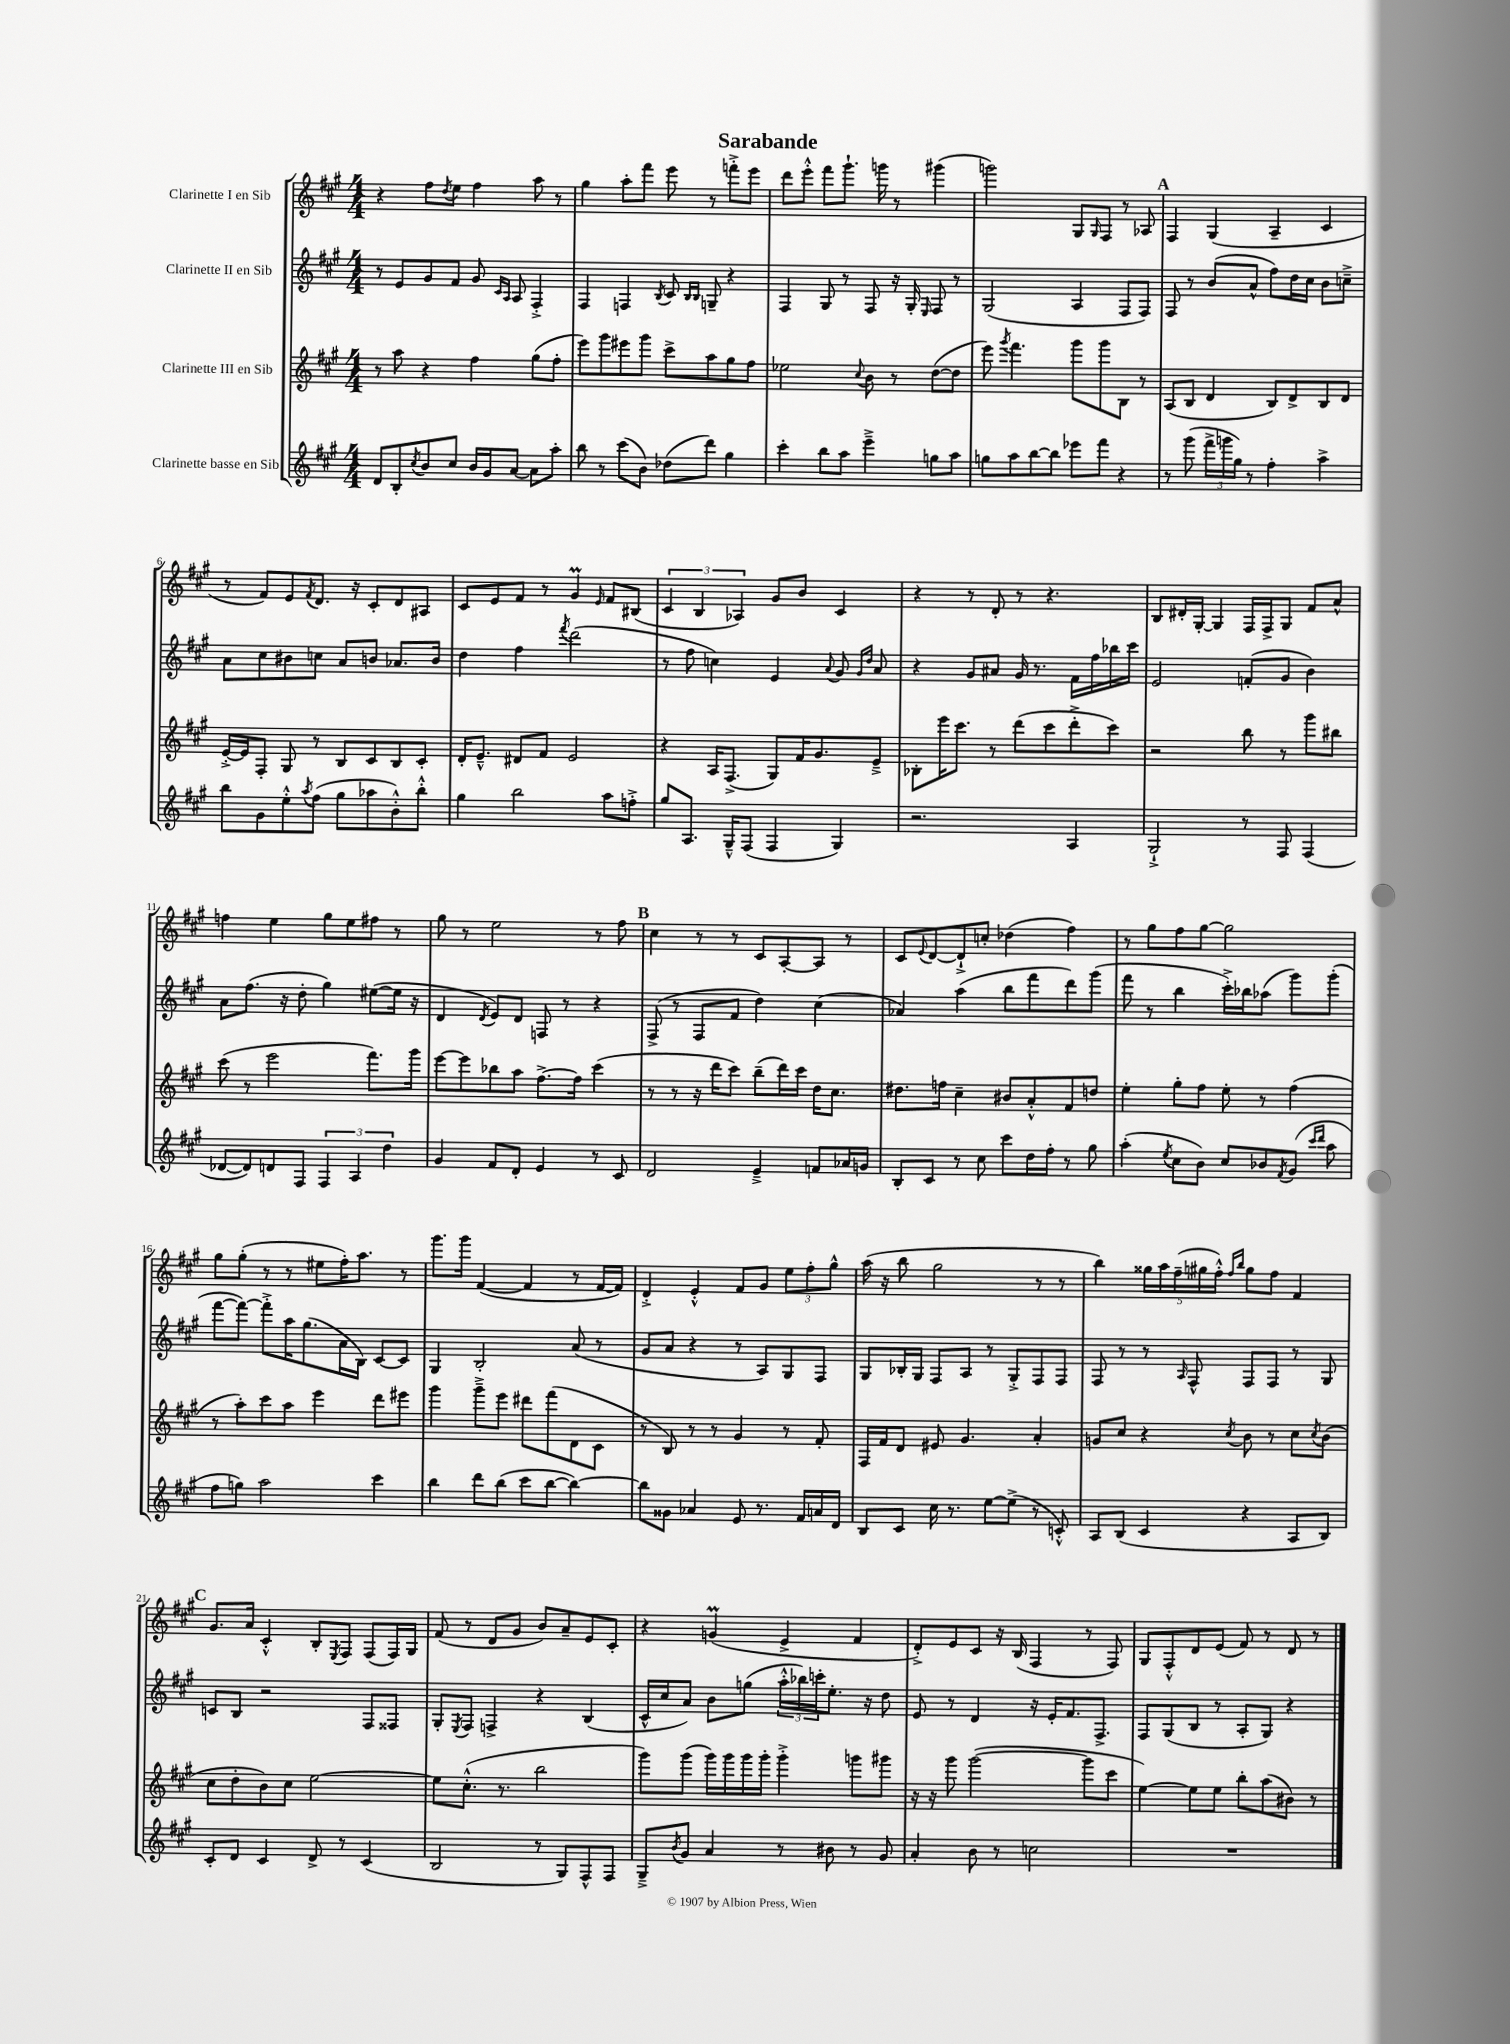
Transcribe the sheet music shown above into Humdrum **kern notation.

**kern	**kern	**kern	**kern
*staff4	*staff3	*staff2	*staff1
*clefG2	*clefG2	*clefG2	*clefG2
*k[f#c#g#]	*k[f#c#g#]	*k[f#c#g#]	*k[f#c#g#]
*M4/4	*M4/4	*M4/4	*M4/4
8d/L	8r	8r	4r
8B'/	8aa\	8e/L	.
8qcc#/	.	.	.
8b/	4r	8g#/	8ff#\L
.	.	.	8qdd/
8cc#/J	.	8f#/J	8ee\J
16b/LL	4ff#\	8g#/	4ff#\
16g#/J	.	.	.
.	.	16qqc#/LL	.
.	.	16qqA/JJ	.
[8a/J	.	8A/	.
8a\]L	(8gg#\L	4F#'^/	8aa\
8aa'\J	8ff#'\J	.	8r
=	=	=	=
8bb\	8eee\L)	4F#/	4gg#\
8r	8ggg#\	.	.
(8ccc#\L	8eee#\	4F/	8aa'\L
8b\J)	8ggg#\J	.	8fff#\J
.	.	8qB/	.
(8dd-\L	8ccc#^\L	8c#/	8eee\
.	.	16qqB/LL	.
.	.	16qqB/JJ	.
8ddd\J)	8aa\	8G~/	8r
4gg#\	8gg#\	4r	8fff'^\L
.	8ff#\J	.	8eee\J
=	=	=	=
4ccc#'\	2ee-\	4F#/	8ddd\L
.	.	.	8eee'^^\J
8bb\L	.	8G#/	8fff#\L
8aa\J	.	8r	8.ggg#`\J
.	8qqcc#/	.	.
4eee~^\	8b\	8F#/	.
.	.	.	16ggg\
.	8r	16r	8r
.	.	16G#'/	.
.	.	16qqE/	.
8gg\L	([8dd\L	8F#/	(4ggg#\
8aa\J	8dd\]J	8r	.
=	=	=	=
8gg\L	8eee\)	(2G#/	2ggg\)
.	8qggg#/	.	.
8aa\	4.fff#\	.	.
[8bb\	.	.	.
8bb\]J	.	.	.
8eee-\L	8ggg#\L	4A/	8G#/L
.	.	.	16qqG#/
8fff#\J	8ggg#\	.	8F#/J
4r	8B\J	8F#/L	8r
.	8r	8F#/J)	8A-/
=	=	=	=
8r	(8A/L	8F#/	4F#/
(8ggg#\	8B/J	8r	.
24fff#^\LL	4d/	(8b/L	(4G#/
24ggg\	.	.	.
24gg#\JJ)	.	.	.
8r	.	8a^^/J	.
4ff#'\	8B/L)	8ff#\L)	4A~/
.	8d^/	16dd\L	.
.	.	16cc#\JJ	.
4aa^\	8B/	8b\L	4c#/
.	8d/J	8cc~^\J	.
=	=	=	=
8bb\L	[16e'^/LL	8a\L	8r
.	16e/]J	.	.
8g#\	8F#'/J	8cc#\	8f#/L)
8ee'^^\	8G#/	8b#\	8e/
8qaa/	.	.	8qf#/
(8ff#\J	8r	8cc\J	8.d/J
8gg#\L	8B/L	8a/L	.
.	.	.	16r
8aa-\	8c#/	8b/J	8c#'/L
8b'^^\)	8B/	8.a-/L	8d/
8bb'^^\J	8c#'/J	.	8A#/J
.	.	16b/Jk	.
=	=	=	=
4gg#\	16d'/LK	4dd\	8c#/L
.	8.e~^^/J	.	.
.	.	.	8e/
2bb\	8d#/L	4ff#\	8f#/J
.	8f#/J	.	8r
.	.	8qfff#/	.
.	2e/	(2ddd\	4g#/
.	.	.	16qqe/
8aa\L	.	.	8f#/L
8ff'^\J	.	.	(8B#/J
=	=	=	=
8gg#/L	4r	8r	6c#/
8.A/J	.	8ff#\	.
.	.	.	6B/
.	16A/LK	4cc\)	.
16G#~^^/LK	(8.F#^/J	.	.
.	.	.	6A-/)
(8F#/J	.	.	.
4F#/	8G#/L)	4e/	8g#/L
.	16f#/K	.	8b/J
.	8.g#/	.	.
.	.	8qqa/	.
4G#/)	.	8g#/	4c#/
.	.	16qqg#/LL	.
.	.	16qqdd/JJ	.
.	8e~^/J	8a/	.
=	=	=	=
2.r	8B-'\L	4r	4r
.	16eee\K	.	.
.	8.ccc#\J	.	.
.	.	8g#/L	8r
.	8r	8a#/J	8d'/
.	(8ddd\L	16g#/	8r
.	.	8.r	.
.	8ccc#\	.	4.r
4A/	8ddd'^\	16f#\LL	.
.	.	16ff#\	.
.	8ccc#\J)	16bb-\	.
.	.	16ccc#\JJ	.
=	=	=	=
2G#`^/	2r	2e/	8B/L
.	.	.	16d#'/L
.	.	.	[16G#'/JJ
.	.	.	4G#/]
8r	8bb\	(8f'/L	16F#/LL
.	.	.	16F#^/J
8F#/	8r	8g#/J	8G#/J
(4F#/	8ggg#\L	4b\)	8f#/L
.	8bb#\J	.	8a^^/J
=	=	=	=
[8d-/L	(8ccc#\	8a\L	4ff\
8d-/])	8r	(8.ff#\J	.
8d/	2eee\	.	4ee\
.	.	16r	.
8F#/J	.	8dd'\	.
6F#/	.	4gg#\)	8gg#\L
.	.	.	8ee\
6A/	.	.	.
.	8.fff#\L)	([8ee#\L	8ff#\J
6dd\	.	.	.
.	.	16ee#\]Jk	8r
.	16ggg#\Jk	16r	.
=	=	=	=
4g#/	[8eee\L	4d/	8gg#\
.	8eee\]	.	8r
.	.	8qd/	.
8f#/L	8bb-\	8e/L)	2ee\
8d'/J	8aa\J	8d/J	.
4e/	[8.ff#^\L	8F/	.
.	.	8r	.
.	16ff#\]Jk	.	.
8r	(4ccc#\	4r	8r
8c#/	.	.	8ff#\
=	=	=	=
2d/	8r	(8F#^/	4cc#\
.	8r	8r	.
.	16r	8F#/L	8r
.	16ddd\LK	.	.
.	8ccc#\J)	8f#/J	8r
4e~^/	(8bb~\L	4dd\)	8c#/L
.	16ddd\L)	.	[8A'/
.	16ccc#\JJ	.	.
8f/L	16dd\LK	(4cc#\	8A/]J
.	8.cc#\J	.	.
16a-/L	.	.	8r
16g/JJ	.	.	.
=	=	=	=
8B'/L	8.dd#\L	4a-/)	8c#/L
.	.	.	8qqe/
8c#/J	.	.	[8d/
.	16ff\Jk	.	.
8r	4cc#~\	(4aa\	8d`^/]
8cc#\	.	.	8cc'/J
8ccc#\L	8b#/L	8bb\L	(4dd-\
16dd\L	8a'^^/	8fff#\	.
16ff#'\JJ	.	.	.
8r	8f#/	8ddd\)	4ff#\)
8gg#\	8dd/J	(8ggg#\J	.
=	=	=	=
(4aa'\	4ee'\	8fff#\	8r
.	.	8r	8gg#\L
8qee/	.	.	.
8cc#\L	8gg#'\L	4bb\	8ff#\
8b\J)	8ff#\J	.	[8gg#\J
8cc#/L	8ee'\	16ccc#'^\LL)	2gg#\]
.	.	16bb-\J	.
8b-/	8r	(8aa-\J	.
8qf#/	.	.	.
(8g#/J	(4ff#\	8ggg#\L)	.
16qqccc#/LL	.	.	.
16qqddd/JJ	.	.	.
8aa\	.	(8ggg#'\J	.
=	=	=	=
8ff#\L	8r	[8fff#\L	8gg#\L
8gg\J)	8aa'\L)	8fff#\_J)	(8gg#'\J
2aa\	8ccc#\	8fff#'^\]L	8r
.	8aa\J	16aa\K	8r
.	.	(8.gg#\	.
.	4eee\	.	8ee#\L
.	.	16a\L	16ff#'\K)
.	.	16B\JJ)	8.aa\J
4ccc#\	8ddd\L	[8c#/L	.
.	8eee#\J	8c#/]J	8r
=	=	=	=
4bb\	4ggg#\	4G#/	8.ggg#\L
.	.	.	16ggg#\Jk
8ddd\L	8ggg#~^\L	2B'/	([4f#/
(8bb\J	8eee\J	.	.
8ccc#\L	8ddd#\L	.	4f#/]
[8bb\J	(8fff#\	.	.
4bb\_)	8d\	(8a/	8r
.	8c#\J	8r	[16f#/LL
.	.	.	16f#/]JJ)
=	=	=	=
8bb\]L	8r	8g#/L	4d'^/
8g##\J	8B/)	8a/J	.
4a-/	8r	4r	4e'^^/
.	8r	.	.
8e/	4g#/	8r	8f#/L
8.r	.	8A/L)	8g#/J
.	8r	8G#/	12ee\L
16f#/LL	.	.	.
.	.	.	12ff#'\
16a/	8f#'/	8F#/J	.
.	.	.	12gg#^^\J
16d/JJ	.	.	.
=	=	=	=
8B/L	16F#/LL	8G#/L	(16aa\
.	16f#/J	.	16r
8c#/J	8d/J	16B-'/L	8bb\
.	.	16G#/JJ	.
16cc#\	8e#/	8F#/L	2gg#\
8.r	.	.	.
.	4.g#/	8A/J	.
[8ee\L	.	8r	.
(8ee^\]J	.	8G#'^/L	.
8r	4a'/	8F#/	8r
8c'^^/)	.	8F#/J	8r
=	=	=	=
8A/L	8g/L	8F#/	4bb\)
(8B/J	8cc#/J	8r	.
4c#/	4r	8r	20gg##\LL
.	.	.	20aa\
.	.	.	(20ff#~\
.	.	16qqA/	.
.	.	8F#^^/	.
.	.	.	20gg#\
.	.	.	20ff#'^^\JJ)
.	.	.	16qqff#/LL
.	8qcc#/	.	16qqbb/JJ
4r	8b\	8F#/L	8gg#\L
.	8r	8F#/J	8ff#\J
8A/L	8cc#\L	8r	4f#/
.	8qcc#/	.	.
8B/J)	(8b\J	8G#/	.
=	=	=	=
8c#'/L	8cc#\L	8c/L	8.g#/L
8d/J	8dd'\	8B/J	.
.	.	.	16a/Jk
4c#/	8b\)	2r	4c#'^^/
.	8cc#\J	.	.
8d^/	[2ee\	.	8B'/L
.	.	.	8qE/
8r	.	.	8F#/J
(4c#/	.	8F#/L	(8F#/L
.	.	8F##/J	16F#/L)
.	.	.	16G#/JJ
=	=	=	=
2B/	8ee\]L	8G#'/L	(8f#/
.	.	8qE/	.
.	(8.cc#'^^\J	8F#/J	8r
.	.	4F^/	8d/L
.	8.r	.	.
.	.	.	8g#/J
8r	2bb\	4r	8b/L)
8G#/L)	.	.	8a~/
8F#^^/	.	(4B/	8e/
8F#/J	.	.	8c#'/J
=	=	=	=
8G#~^/L	8ggg#\L)	16c#^^/LL	4r
.	.	16cc#/J	.
8qb/	.	.	.
8g#/J	(8ggg#\J	8a/J)	.
4a/	16ggg#\LL)	8b\L	(4g/
.	16ggg#\	.	.
.	16ggg#\	(8gg\J	.
.	16ggg#'\JJ	.	.
8r	4ggg#'^\	24aa'^^\LL	4e^/
.	.	24bb-\)	.
.	.	24ccc'\J	.
8b#\	.	8.ee'\J	.
8r	8ggg\L	.	4f#/
.	.	16r	.
8g#/	8ggg#\J	8dd\	.
=	=	=	=
4a'/	16r	8e/	8d'^/L)
.	16r	.	.
.	8ggg#\	8r	8e/
8b\	([2ggg#\	4d/	8c#/J
8r	.	.	16r
.	.	.	(16B/
2cc\	.	16r	4F#/
.	.	16e'/LK	.
.	.	8.f#/	.
.	8ggg#\]L	.	8r
.	.	8.F#^/J	.
.	8ccc#\J	.	8F#/)
=	=	=	=
1r	[4ee\)	8F#/L	8G#/L
.	.	(8G#/	8F#'^^/
.	8ee\]L	8B/J	8d/
.	8ee\J	8r	(8e/J
.	8bb'\L	8A'/L	8f#/)
.	(8aa\	8G#/J)	8r
.	8b#\J)	4r	8d/
.	8r	.	8r
==	==	==	==
*-	*-	*-	*-
